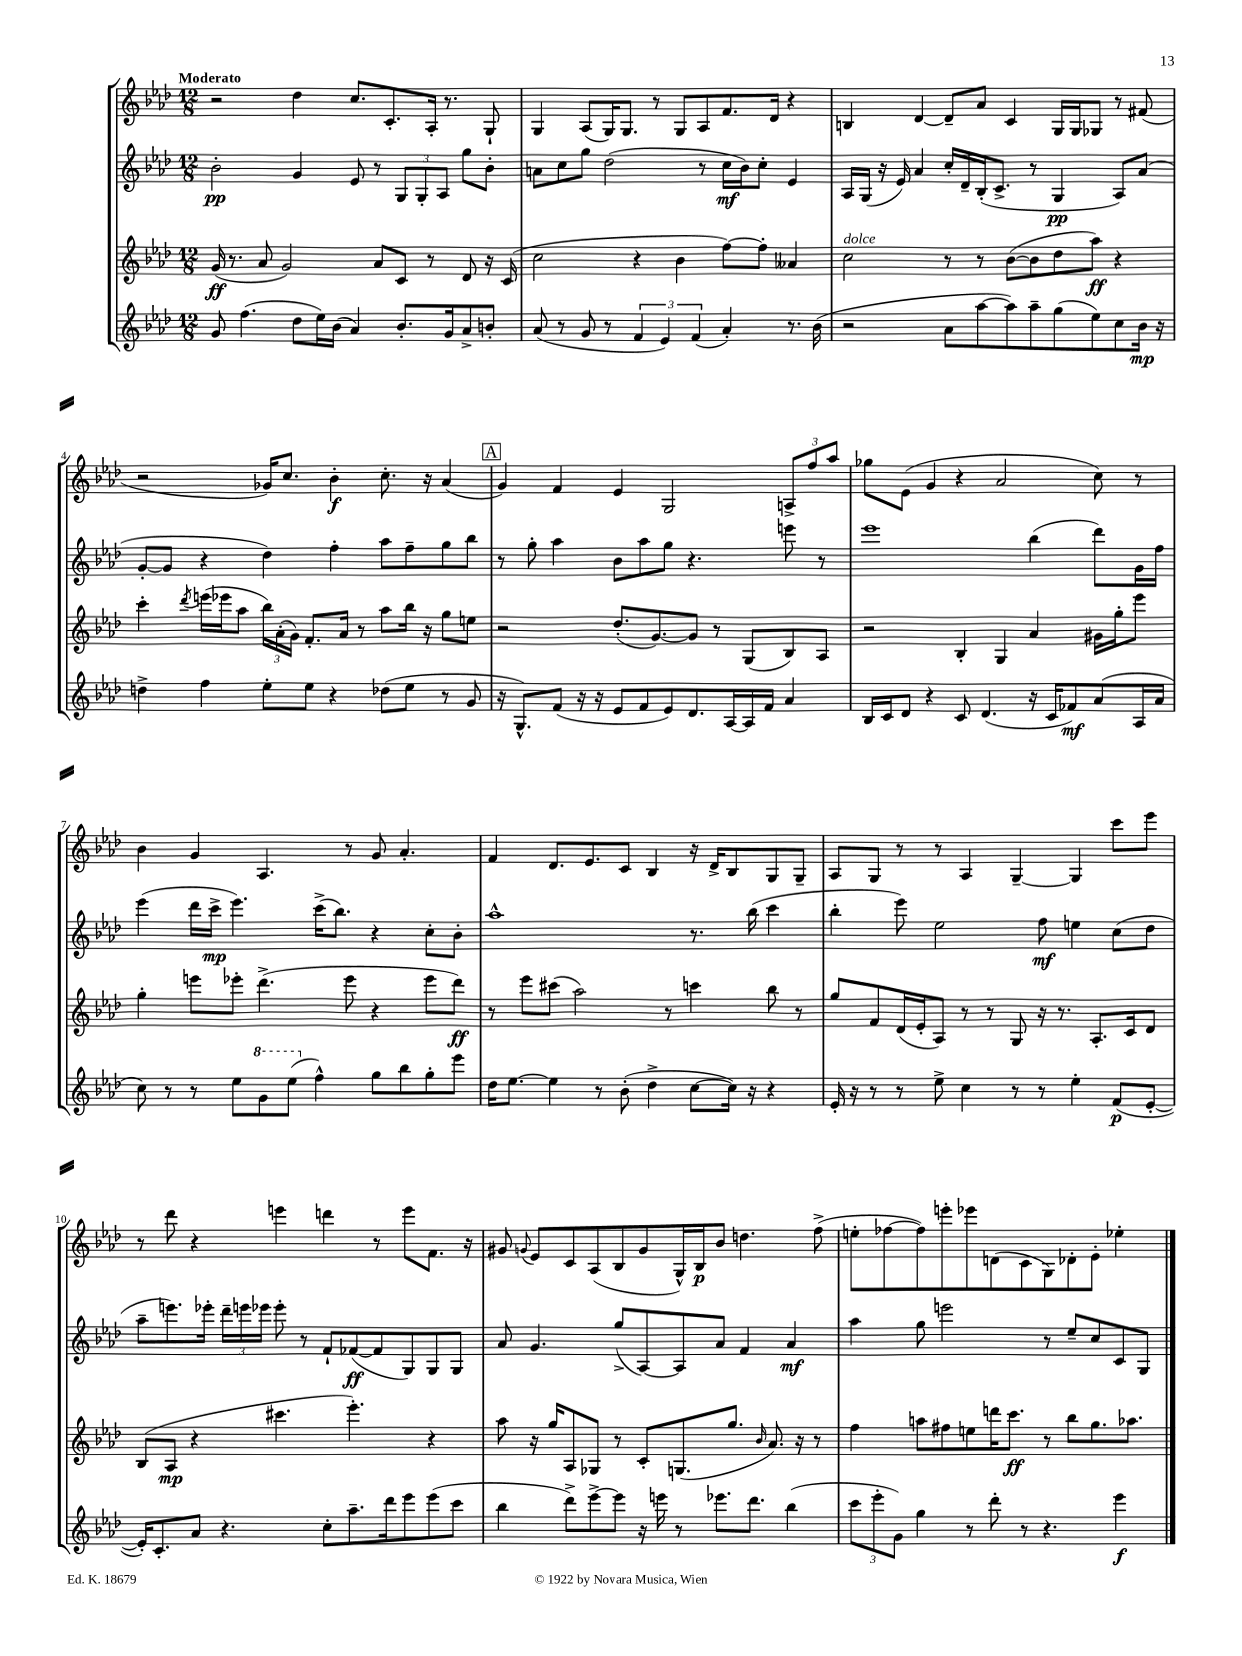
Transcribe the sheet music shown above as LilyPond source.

<<
\new StaffGroup <<
\new Staff = "s0" {
    \clef treble \key aes \major \numericTimeSignature \time 12/8 \tempo "Moderato"
    \autoBeamOff r2 des''4 c''8.[ c'8.-. aes16]-. r8. g8-! |
    g4 aes8[( g16) g8.] r8 g8[ aes8 f'8. des'16] r4 |
    b4 des'4~ des'8[-- aes'8] c'4 g16[ g16 ges8] r8 fis'8( |
    r2 ges'16[) c''8.] bes'4-.\f c''8.-. r16 aes'4( |
    \mark \markup { \box "A" } g'4) f'4 ees'4 g2 \tuplet 3/2 { a8[-> f''8 aes''8] } |
    ges''8[ ees'8]( g'4 r4 aes'2 c''8) r8 |
    bes'4 g'4 aes4. r8 g'8 aes'4.-. |
    f'4 des'8.[ ees'8. c'8] bes4 r16 des'16[-> bes8 g8 g8]-- |
    aes8[ g8] r8 r8 aes4 g4~-- g4 c'''8[ ees'''8] |
    r8 des'''8 r4 e'''4 d'''4 r8 e'''8[ f'8.] r16 |
    gis'8 \appoggiatura { g'8 } ees'8[ c'8 aes8( bes8 g'8 g16-^) bes16\p bes'8] d''4. f''8->( |
    e''8[-. fes''8~ fes''8) e'''8-. ees'''8 d'8( c'8 g8) des'8-. ees'8]-. ees''4-. \bar "|." |
}
\new Staff = "s1" {
    \clef treble \key aes \major \numericTimeSignature \time 12/8
    \autoBeamOff bes'2-.\pp g'4 ees'8 r8 \tuplet 3/2 { g8[ g8-. aes8] } g''8[ bes'8]-. |
    a'8[ c''8 g''8] des''2( r8 c''16[\mf bes'16) c''8]-. ees'4 |
    aes16[ g16]( r16 ees'16) aes'4 c''16[-. des'16-- bes16-.( c'8.]-> r8 g4\pp aes8[) aes'8]( |
    g'8[~-. g'8] r4 des''4) f''4-. aes''8[ f''8-- g''8 bes''8] |
    \mark \markup { \box "A" } r8 g''8-. aes''4 bes'8[ aes''8 g''8] r4. e'''8 r8 |
    ees'''1 bes''4( des'''8[) g'16 f''16] |
    ees'''4( des'''16[ c'''16]->\mp ees'''4.) c'''16[->( bes''8.]) r4 c''8[-. bes'8]-. |
    aes''1-^ r8. bes''16( c'''4 |
    bes''4-. ees'''8) ees''2 f''8\mf e''4 c''8[( des''8] |
    aes''8[-- e'''8.) ees'''16]-. \tuplet 3/2 { des'''16[-- e'''16 ees'''16] } ees'''8-. r8 f'8[-! fes'8~\ff( fes'8 g8) g8 g8] |
    aes'8 g'4. g''8[->( aes8~) aes8 aes'8] f'4 aes'4\mf |
    aes''4 g''8 e'''2 r8 ees''8[-- c''8 c'8 g8] \bar "|." |
}
\new Staff = "s2" {
    \clef treble \key aes \major \numericTimeSignature \time 12/8
    \autoBeamOff g'16\ff( r8. aes'8 g'2) aes'8[ c'8] r8 des'8 r16 c'16( |
    c''2 r4 bes'4 f''8[~) f''8]-. aeses'4 |
    c''2^\markup { \italic "dolce" } r8 r8 bes'8[~( bes'8 des''8 aes''8]\ff) r4 |
    c'''4-. \acciaccatura { des'''8 } e'''16[( ees'''16 aes''8] \tuplet 3/2 { bes''16[) aes'16-.( g'16]) } f'8.[-. aes'16] r8 aes''8[ bes''16] r16 g''8[ e''8] |
    \mark \markup { \box "A" } r2 des''8.[-.( g'8.~) g'8] r8 g8[( bes8) aes8] |
    r2 bes4-. g4 aes'4 gis'16[ g''16-. ees'''8] |
    g''4-. e'''8[ ees'''8]-. des'''4.->( ees'''8 r4 ees'''8[ des'''8]\ff) |
    r8 ees'''8[ cis'''8]( aes''2) r8 c'''4 bes''8 r8 |
    g''8[ f'8 des'16( ees'16-. aes8]) r8 r8 g8 r16 r8. aes8.[-. c'16 des'8] |
    bes8[( aes8]\mp r4 cis'''4. ees'''4.-.) r4 |
    aes''8 r16 g''16[ aes8 ges8] r8 c'8[-. g8.( g''8.] \grace { bes'16 } aes'8.) r16 r8 |
    f''4 a''8[ fis''8 e''8 d'''16 c'''8.]\ff r8 bes''8[ g''8. aes''8.] \bar "|." |
}
\new Staff = "s3" {
    \clef treble \key aes \major \numericTimeSignature \time 12/8
    \autoBeamOff g'8 f''4.( des''8[ ees''16) bes'16]( aes'4) bes'8.[-. g'16 aes'8-> b'8]-. |
    aes'8( r8 g'8 r8 \tuplet 3/2 { f'4 ees'4) f'4( } aes'4-.) r8. bes'16( |
    r2 aes'8[ aes''8~ aes''8) aes''8-- g''8( ees''8) c''8 bes'16]\mp r16 |
    d''4-> f''4 ees''8[-. ees''8] r4 des''8[( ees''8] r8 g'8 |
    \mark \markup { \box "A" } r16 g8.[-^) f'8]( r16 r16 ees'8[ f'8 ees'8) des'8. aes16~ aes16 f'16] aes'4 |
    bes16[ c'16 des'8] r4 c'8 des'4.( r16 c'16[ fes'8\mf) aes'8( aes16 aes'16] |
    c''8) r8 r8 ees''8[ \ottava #1 g''8 ees'''8]( \ottava #0 f''4-^) g''8[ bes''8 g''8-. ees'''8] |
    des''16[ ees''8.]~ ees''4 r8 bes'8-.( des''4-> c''8[~ c''16]) r16 r4 |
    ees'16-. r16 r8 r8 ees''8-> c''4 r8 r8 ees''4-. f'8[\p( ees'8]~-. |
    ees'16[-.) c'8.-. aes'8] r4. c''8[-. aes''8.-- des'''16 ees'''8 ees'''8( c'''8] |
    bes''4 des'''8[->) ees'''8~-> ees'''8] r16 e'''16 r8 ees'''8.[ des'''8.] bes''4( |
    \tuplet 3/2 { c'''8[ ees'''8-. g'8]) } g''4 r8 des'''8-. r8 r4. ees'''4\f \bar "|." |
}
>>
>>
